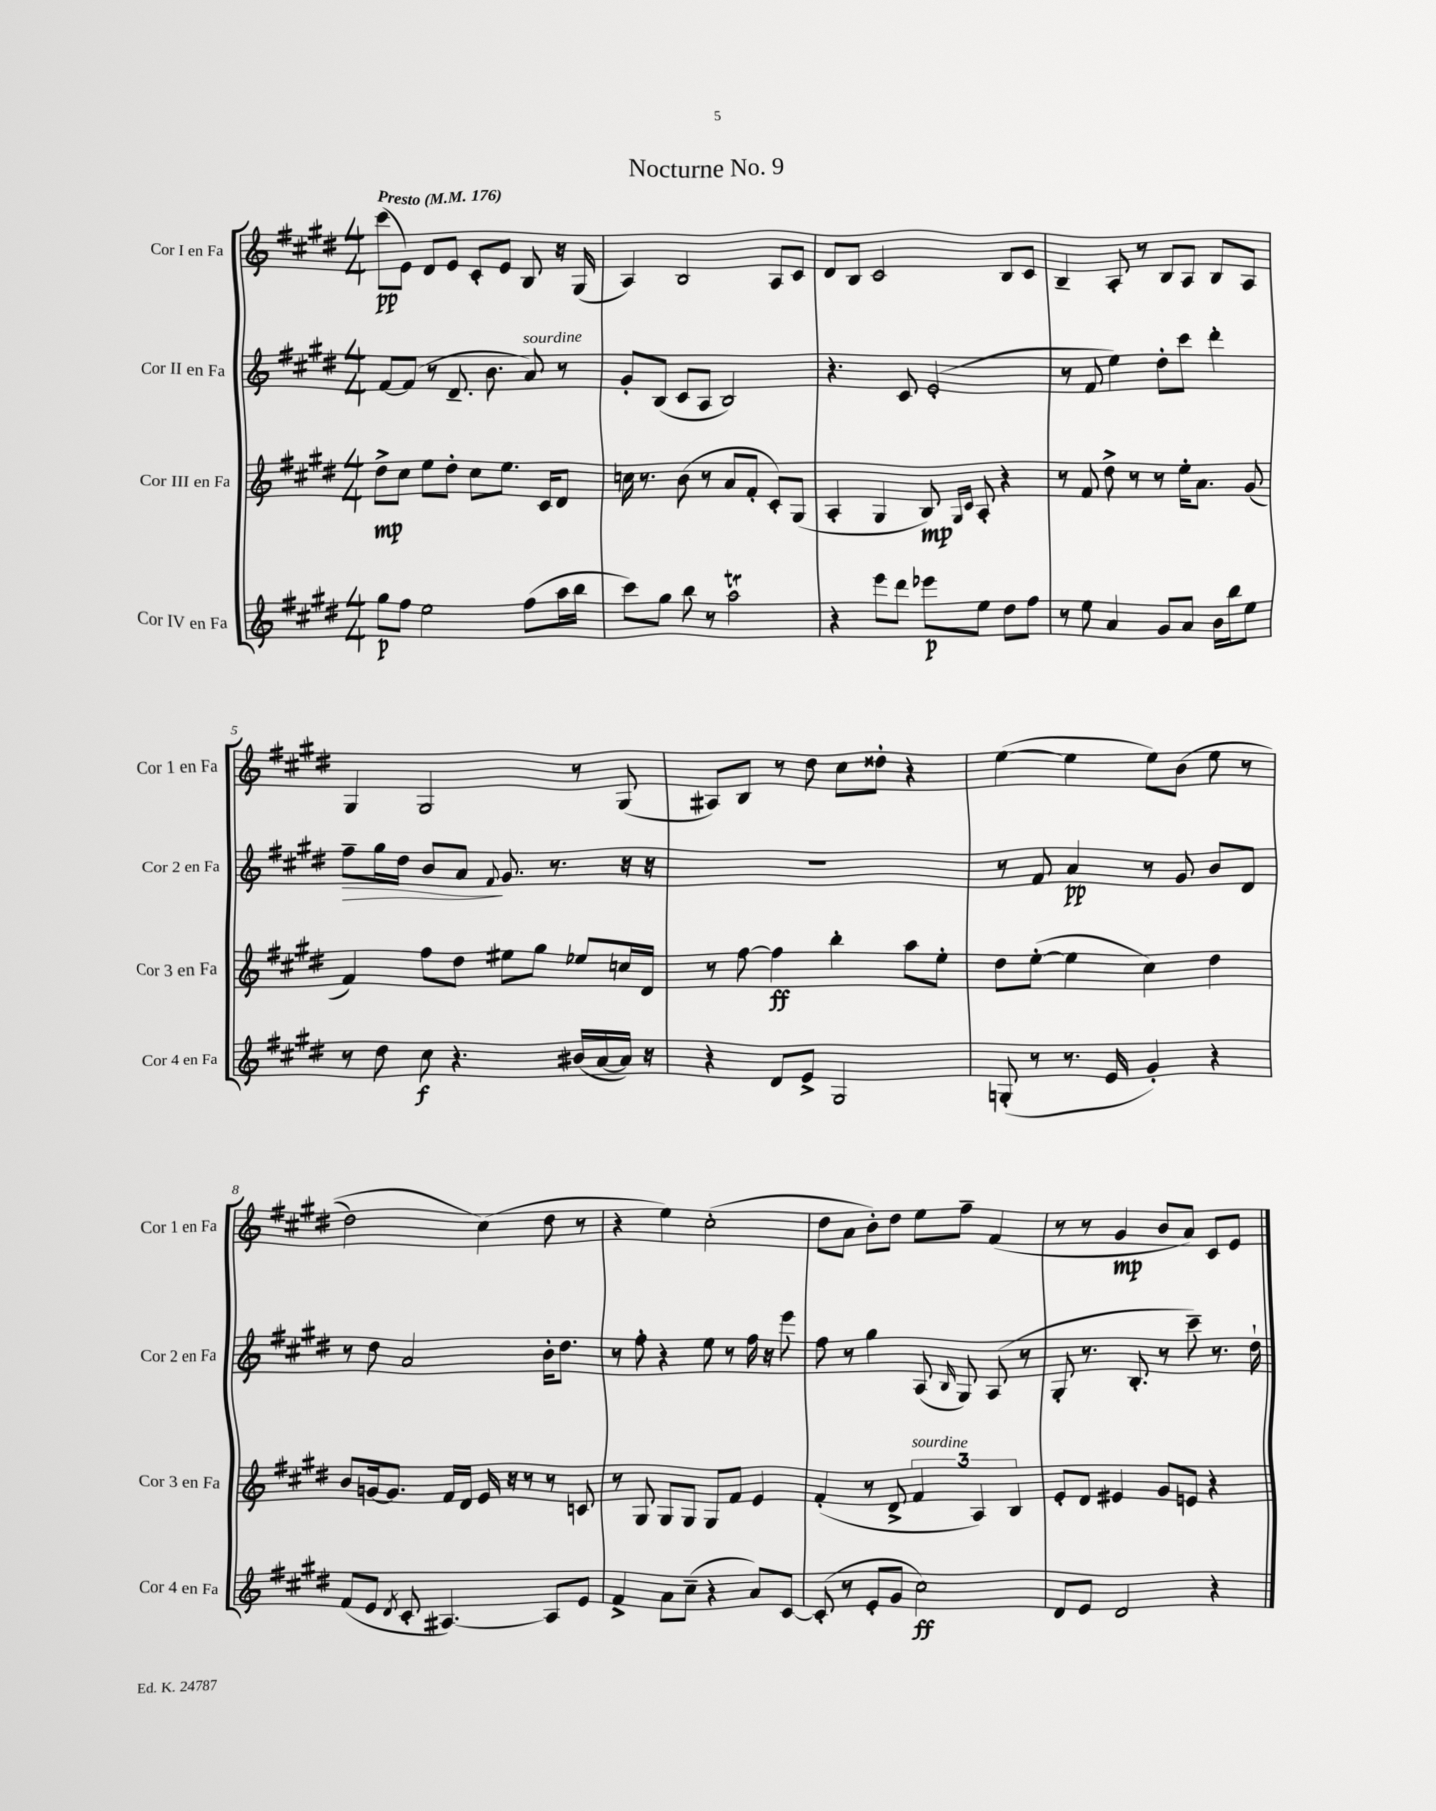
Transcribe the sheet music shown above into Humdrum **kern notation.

**kern	**dynam	**kern	**dynam	**kern	**dynam	**kern	**dynam
*part4	*part4	*part3	*part3	*part2	*part2	*part1	*part1
*staff4	*staff4	*staff3	*staff3	*staff2	*staff2	*staff1	*staff1
*I"Cor IV en Fa	*	*I"Cor III en Fa	*	*I"Cor II en Fa	*	*I"Cor I en Fa	*
*I'Cor 4 en Fa	*	*I'Cor 3 en Fa	*	*I'Cor 2 en Fa	*	*I'Cor 1 en Fa	*
*clefG2	*	*clefG2	*	*clefG2	*	*clefG2	*
*k[f#c#g#d#]	*	*k[f#c#g#d#]	*	*k[f#c#g#d#]	*	*k[f#c#g#d#]	*
*M4/4	*	*M4/4	*	*M4/4	*	*M4/4	*
*MM176	*	*MM176	*	*MM176	*	*MM176	*
=1	=1	=1	=1	=1	=1	=1	=1
!	!	!	!	!	!	!LO:TX:a:B:t=Presto	!
8gg#\L	p	8dd#^\L	mp	[8f#/L	.	(8ccc#\L	pp
8ff#\J	.	8cc#\J	.	(8f#/J]	.	8e\J)	.
2ee\	.	8ee\L	.	8r	.	8d#/L	.
.	.	8dd#'\J	.	8.d#~/	.	8e/J	.
.	.	8cc#\L	.	.	.	8c#'/L	.
.	.	.	.	8.b\	.	.	.
.	.	8.ee\J	.	.	.	8e/J	.
!	!	!	!	!LO:TX:a:i:t=sourdine	!	!	!
(8ff#\L	.	.	.	8a/)	.	8B/	.
.	.	16c#/KL	.	.	.	.	.
16aa\L	.	8d#/J	.	8r	.	16r	.
16bb\JJ	.	.	.	.	.	(16G#/	.
=2	=2	=2	=2	=2	=2	=2	=2
8ccc#\L)	.	16ccn\	.	8g#'/L	.	4A/)	.
.	.	8.r	.	.	.	.	.
8gg#\J	.	.	.	(8B/J	.	.	.
8bb\	.	(8b\	.	8c#/L	.	2B/	.
8r	.	8r	.	8A/J	.	.	.
2aaT\	.	8a/L	.	2B/)	.	.	.
.	.	8f#'/J	.	.	.	.	.
.	.	8c#'/L)	.	.	.	8A/L	.
.	.	(8G#/J	.	.	.	8c#/J	.
=3	=3	=3	=3	=3	=3	=3	=3
4r	.	4A'/	.	4.r	.	8d#/L	.
.	.	.	.	.	.	8B/J	.
8eee\L	.	4G#/	.	.	.	2c#/	.
8ddd#\J	.	.	.	8c#/	.	.	.
8eee-X\L	p	8B/)	mp	(2e'/	.	.	.
.	.	16qqG#/LL	.	.	.	.	.
.	.	16qqc#/JJ	.	.	.	.	.
8ee\J	.	8A'/	.	.	.	.	.
8dd#\L	.	4r	.	.	.	8B/L	.
8ff#\J	.	.	.	.	.	8c#/J	.
=4	=4	=4	=4	=4	=4	=4	=4
8r	.	8r	.	8r	.	4B~/	.
8ee\	.	8f#/	.	8f#/	.	.	.
4a/	.	8dd#^\	.	4ee\)	.	8A'/	.
.	.	8r	.	.	.	8r	.
8g#/L	.	8r	.	8dd#'\L	.	8B/L	.
8a/J	.	16ee'\KL	.	8ccc#\J	.	8A/J	.
.	.	8.a\J	.	.	.	.	.
16b\LL	.	.	.	4ddd#'\	.	8B/L	.
16bb\J	.	.	.	.	.	.	.
8ee\J	.	(8g#/	.	.	.	8A/J	.
!!LO:LB:g=z
=5	=5	=5	=5	=5	=5	=5	=5
!	!	!	!	!	!LO:HP:b	!	!
8r	.	4f#/)	.	8ff#~\L	>	4G#/	.
8dd#\	.	.	.	16gg#\L	.	.	.
.	.	.	.	16dd#\JJ	.	.	.
8cc#\	f	8ff#\L	.	8b/L	.	2G#/	.
4.r	.	8dd#\J	.	8a/J	.	.	.
.	.	.	.	8qqf#/	.	.	.
.	.	8ee#X\L	.	8.g#/	]	.	.
.	.	8gg#\J	.	.	.	.	.
.	.	.	.	8.r	.	.	.
(16b#X/LL	.	8ee-X/L	.	.	.	8r	.
[16a/	.	.	.	.	.	.	.
16a/JJ])	.	16ccn/L	.	16r	.	(8G#/	.
16r	.	16d#/JJ	.	16r	.	.	.
=6	=6	=6	=6	=6	=6	=6	=6
4r	.	8r	.	1r	.	8A#X/L)	.
.	.	[8ff#\	.	.	.	8B/J	.
8d#/L	.	4ff#\]	ff	.	.	8r	.
8e^/J	.	.	.	.	.	8dd#\	.
2G#/	.	4bb'\	.	.	.	8cc#\L	.
.	.	.	.	.	.	8dd##X'\J	.
.	.	8aa\L	.	.	.	4r	.
.	.	8ee'\J	.	.	.	.	.
=7	=7	=7	=7	=7	=7	=7	=7
(8Gn'/	.	8dd#\L	.	8r	.	([4ee\	.
8r	.	([8ee'\J	.	8f#/	.	.	.
8.r	.	4ee\]	.	4a/	pp	4ee\]	.
16e/	.	.	.	.	.	.	.
4g#'/)	.	4cc#\)	.	8r	.	8ee\L)	.
.	.	.	.	8g#/	.	((8b\J	.
4r	.	4dd#\	.	8b/L	.	8ee\	.
.	.	.	.	8d#/J	.	8r	.
!!LO:LB:g=z
=8	=8	=8	=8	=8	=8	=8	=8
(8f#/L	.	8b/L	.	8r	.	2dd#\)	.
8e/J	.	[16gn/k	.	8dd#\	.	.	.
.	.	8.g/J]	.	.	.	.	.
8qd#/	.	.	.	.	.	.	.
8c#'/	.	.	.	2a/	.	.	.
[4.A#X/)	.	16f#/LL	.	.	.	.	.
.	.	16d#/JJ	.	.	.	.	.
.	.	16e/	.	.	.	(4cc#\)	.
.	.	16r	.	.	.	.	.
.	.	8r	.	.	.	.	.
8A#/L]	.	8r	.	16b'\KL	.	8dd#\	.
.	.	.	.	8.dd#\J	.	.	.
8e/J	.	8cn/	.	.	.	8r	.
=9	=9	=9	=9	=9	=9	=9	=9
4f#^/	.	8r	.	8r	.	4r	.
.	.	8G#/	.	8ff#'\	.	.	.
8a\L	.	8G#/L	.	4r	.	4ee\)	.
(8cc#~\J	.	8G#/J	.	.	.	.	.
4r	.	8G#/L	.	8ee\	.	(2cc#'\	.
.	.	8f#/J	.	8r	.	.	.
8a/L)	.	4e/	.	16ff#\	.	.	.
.	.	.	.	16r	.	.	.
[8c#/J	.	.	.	8eee\	.	.	.
=10	=10	=10	=10	=10	=10	=10	=10
(8c#'/]	.	(4f#'/	.	8ff#\	.	8dd#\L	.
8r	.	.	.	8r	.	8a\J	.
8e'/L	.	8r	.	4gg#\	.	8b'\L)	.
8g#/J	.	8d#^/	.	.	.	8dd#\J	.
!	!	!LO:TX:a:i:t=sourdine	!	!	!	!	!
2cc#\)	ff	6f#/	.	(8A/	.	8ee\L	.
.	.	.	.	16qqB/	.	.	.
.	.	.	.	8G#/)	.	8ff#~\J	.
.	.	6A/)	.	.	.	.	.
.	.	.	.	(8A/	.	(4f#/	.
.	.	6B/	.	.	.	.	.
.	.	.	.	8r	.	.	.
=11	=11	=11	=11	=11	=11	=11	=11
8d#/L	.	8e'/L	.	8G#'/	.	8r	.
8e/J	.	8d#/J	.	8.r	.	8r	.
2d#/	.	4e#X/	.	.	.	4g#/	mp
.	.	.	.	8.B'/	.	.	.
.	.	8g#/L	.	8r	.	8b/L	.
.	.	8en/J	.	8ccc#~\)	.	8a/J)	.
4r	.	4r	.	8.r	.	8c#/L	.
.	.	.	.	.	.	8e/J	.
.	.	.	.	16dd#`\	.	.	.
==	==	==	==	==	==	==	==
*-	*-	*-	*-	*-	*-	*-	*-
